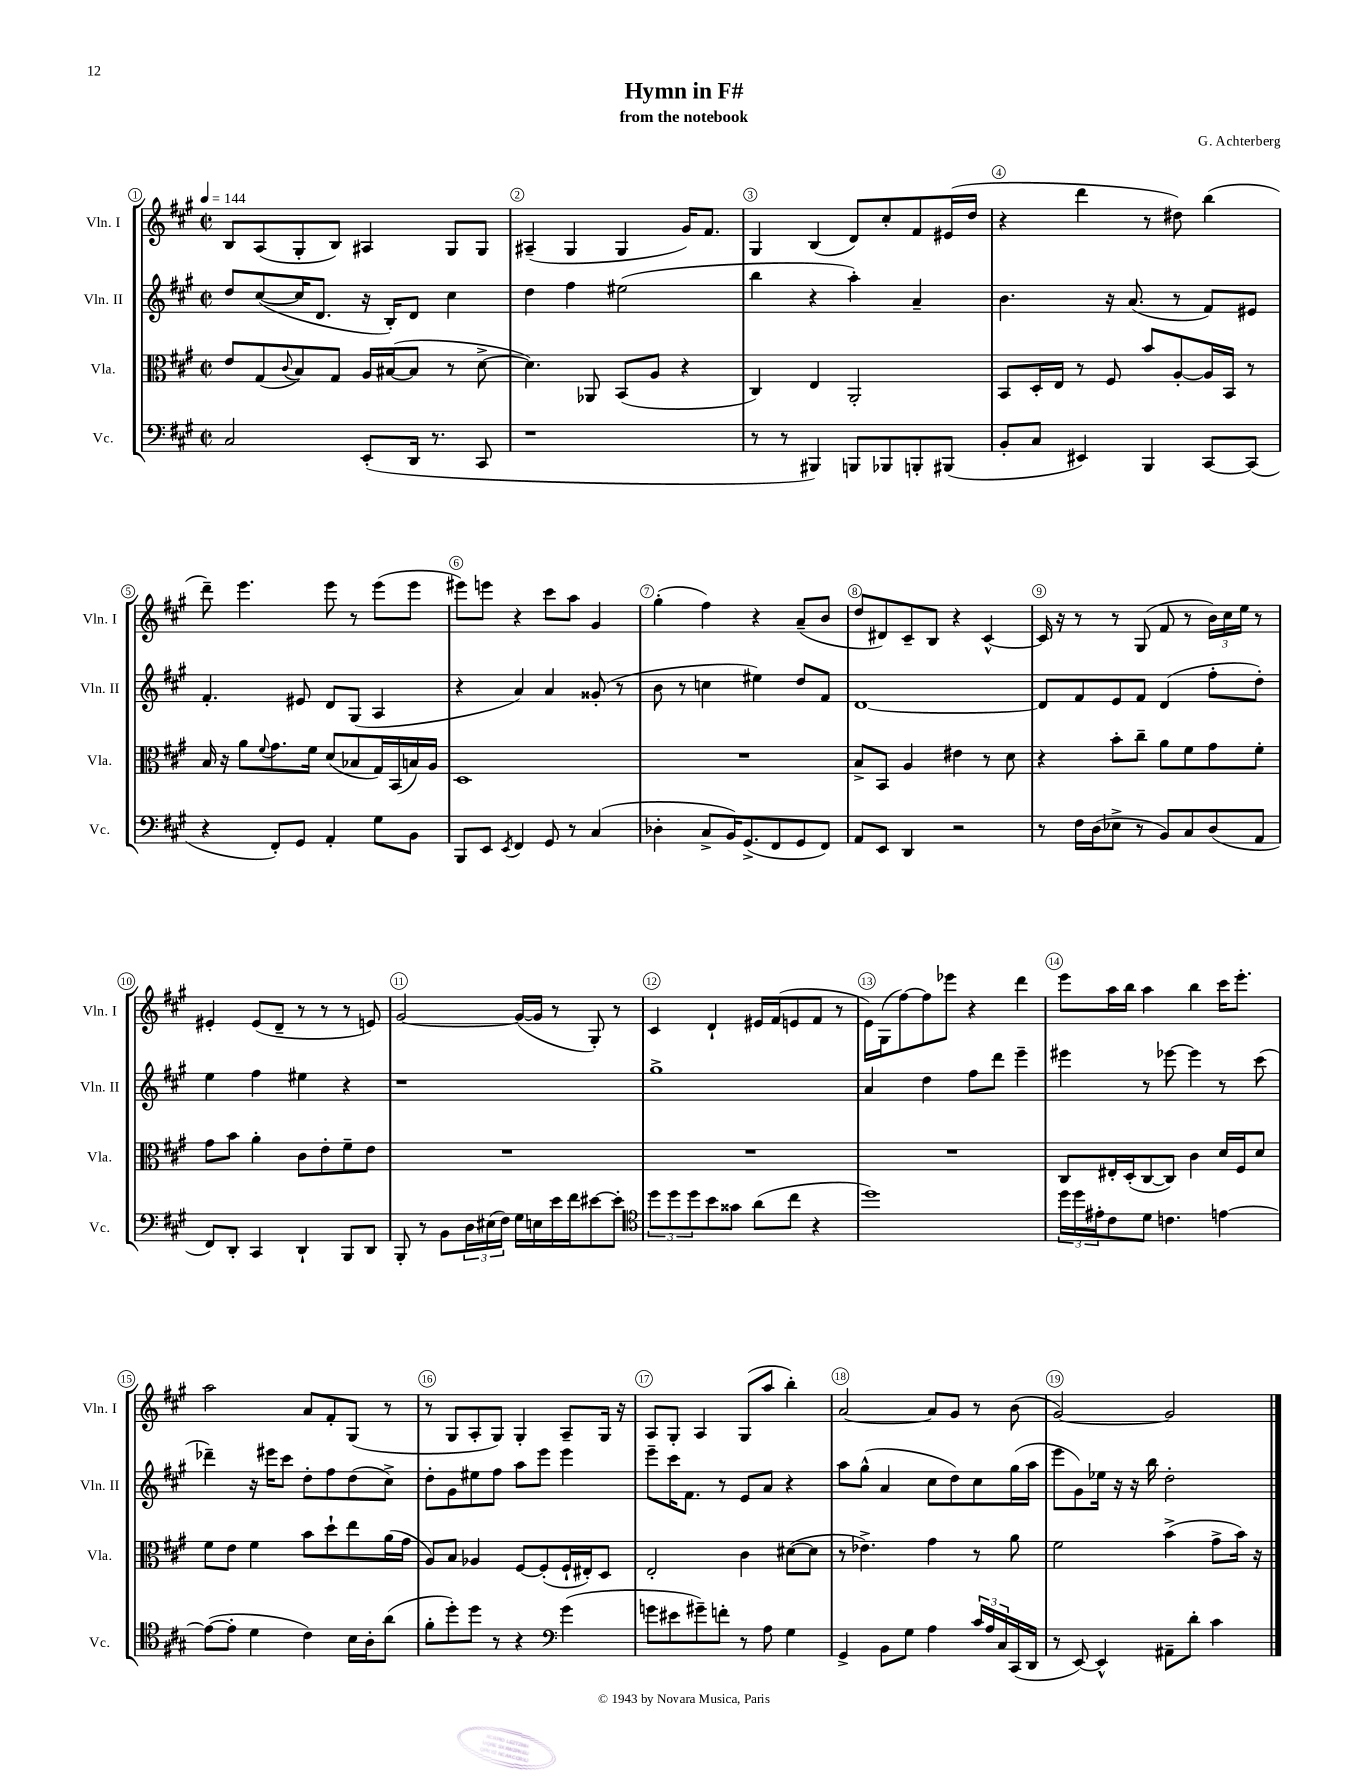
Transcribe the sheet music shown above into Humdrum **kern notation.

**kern	**kern	**kern	**kern
*part4	*part3	*part2	*part1
*staff4	*staff3	*staff2	*staff1
*I"Vc.	*I"Vla.	*I"Vln. II	*I"Vln. I
*I'Vc.	*I'Vla.	*I'Vln. II	*I'Vln. I
*clefF4	*clefC3	*clefG2	*clefG2
*k[f#c#g#]	*k[f#c#g#]	*k[f#c#g#]	*k[f#c#g#]
*M2/2	*M2/2	*M2/2	*M2/2
*met(c|)	*met(c|)	*met(c|)	*met(c|)
*MM144	*MM144	*MM144	*MM144
=1	=1	=1	=1
2C#/	8e/L	8dd/L	8B/L
.	(8G#/	([8cc#/	(8A/
.	8qqc#/	.	.
.	8B/)	16cc#/K]	8G#'/
.	.	8.d/J	.
.	8G#/J	.	8B/J)
(8EE'/L	16A/LL	16r	4A#X/
.	([16B#X/J	16B'/KL)	.
16DD/Jk	8B#/J]	8d/J	.
8.r	.	.	.
.	8r	4cc#\	8G#/L
8CC#/	[8d^\	.	8G#/J
=2	=2	=2	=2
1r	4.d\])	4dd\	(4A#X~/
.	.	4ff#\	4G#/
.	8AA-X/	.	.
.	(8BB/L	(2ee#X\	4G#/
.	8A/J	.	.
.	4r	.	16g#/KL)
.	.	.	8.f#/J
=3	=3	=3	=3
8r	4C#/)	4bb\	4G#/
8r	.	.	.
4BBB#X/)	4E/	4r	(4B/
8BBBn/L	2AA'/	4aa'\)	8d/L)
8BBB-X/	.	.	8cc#'/
8BBBn'/	.	4a~/	8f#/
(8BBB#X/J	.	.	(16e#X/L
.	.	.	16dd/JJ
=4	=4	=4	=4
8BB'/L	8BB/L	4.b\	4r
8C#/J	16D'/L	.	.
.	16E/JJ	.	.
4EE#X/)	8r	.	4ddd\
.	8F#/	16r	.
.	.	(8.a/	.
4BBB/	8b/L	.	8r
.	[8A'/	8r	8dd#X\)
[8CC#/L	16A/L]	8f#/L)	(4bb\
.	16BB/JJ	.	.
(8CC#/J]	8r	8e#X/J	.
!!LO:LB:g=z
=5	=5	=5	=5
4r	16B/	4.f#'/	8ddd~\)
.	16r	.	.
.	8a\L	.	4.eee\
.	8qqf#/	.	.
8FF#'/L)	8.g#\	.	.
8GG#/J	.	8e#X/	.
.	16f#\Jk	.	.
4AA'/	(8d/L	8d/L	8eee\
.	8B-X/	(8G#/J	8r
8G#\L	16G#/L)	4A/	(8eee\L
.	(16BB/	.	.
8BB\J	16Bn/)	.	8eee\J
.	16A/JJ	.	.
=6	=6	=6	=6
8BBB/L	1D	4r	8eee#X\L)
8EE/J	.	.	8eeen\J
8qEE/	.	.	.
4FF#/	.	4a/)	4r
8GG#/	.	4a/	8ccc#\L
8r	.	.	8aa\J
(4C#/	.	(8g##X'/	4g#/
.	.	8r	.
=7	=7	=7	=7
4D-X'\	1r	8b\	(4gg#'\
.	.	8r	.
8C#^/L	.	4ccn\	4ff#\)
16BB/K)	.	.	.
(8.GG#^/	.	.	.
.	.	4ee#X\)	4r
8FF#/	.	.	.
8GG#/	.	8dd/L	(8a~/L
8FF#/J)	.	8f#/J	8b/J
=8	=8	=8	=8
8AA/L	8B^/L	[1d	8dd/L
8EE/J	8BB/J	.	8d#X/)
4DD/	4A/	.	8c#~/
.	.	.	8B/J
2r	4e#X\	.	4r
.	8r	.	[4c#^^/
.	8d\	.	.
=9	=9	=9	=9
8r	4r	8d/L]	16c#/]
.	.	.	16r
16F#\LL	.	8f#/	8r
(16D\J	.	.	.
8E-X^\J	8b'\L	8e/	8r
8r	8cc#~\J	8f#/J	(8G#/
8BB/L)	8a\L	(4d/	8f#/
8C#/	8f#\	.	8r
(8D/	8g#\	8ff#'\L	24b\LL)
.	.	.	24cc#\
.	.	.	24ee\JJ
8AA/J	8f#'\J	8dd'\J)	8r
!!LO:LB:g=z
=10	=10	=10	=10
8FF#/L)	8g#\L	4ee\	4e#X'/
8DD'/J	8b\J	.	.
4CC#/	4a'\	4ff#\	(8e#/L
.	.	.	8d~/J
4DD`/	8c#\L	4ee#X\	8r
.	8e'\	.	8r
8BBB/L	8f#~\	4r	8r
8DD/J	8e\J	.	8en/)
=11	=11	=11	=11
8BBB'/	1r	1r	[2g#/
8r	.	.	.
8BB\L	.	.	.
24D\L	.	.	.
(24E#X\	.	.	.
24F#\JJ)	.	.	.
16G#\LL	.	.	(16g#/LL_
16En\	.	.	16g#/JJ]
16e\	.	.	8r
16f#\J	.	.	.
[8e#X\	.	.	8G#'/)
8e#'\J]	.	.	8r
=12	=12	=12	=12
*clefC4	*	*	*
12dd\L	1r	1gg#^	4c#/
12dd\	.	.	.
12dd\	.	.	.
8b\	.	.	4d`/
8g##X\J	.	.	.
(8a\L	.	.	16e#X/LL
.	.	.	(16f#/J
8cc#\J	.	.	8en/
4r	.	.	8f#/J
.	.	.	8r
=13	=13	=13	=13
1dd)	1r	4a/	16e\LL)
.	.	.	(16G#\J
.	.	.	[8ff#\)
.	.	4dd\	8ff#\]
.	.	.	8eee-X\J
.	.	8ff#\L	4r
.	.	8ddd\J	.
.	.	4eee~\	4ddd\
=14	=14	=14	=14
24dd\LL	8C#/L	4eee#X\	8eee\L
24dd\	.	.	.
24e#X'\J	.	.	.
8c#\	16E#X'/L	.	16aa\L
.	(16D'/J	.	16bb\JJ
8d\J	[8C#/	8r	4aa\
4.cn\	8C#/J])	[8eee-X\	.
.	4c#\	4eee-\]	4bb\
[4en\	16d/LL	8r	16ccc#\KL
.	16F#/J	.	8.eee'\J
.	8d/J	(8ccc#\	.
!!LO:LB:g=z
=15	=15	=15	=15
(8e\L_	8f#\L	4ddd-X~\)	2aa\
8e'\J]	8e\J	.	.
4d\	4f#\	16r	.
.	.	16eee#X\KL	.
.	.	8ccc#\J	.
4c#\)	8b\L	8dd'\L	8a/L
.	8dd`\	8ff#\	8f#'/
16B\LL	8ee\	(8dd\	(8G#/J
16A'\J	.	.	.
(8a\J	(16a\L	8cc#^\J)	8r
.	16g#\JJ	.	.
=16	=16	=16	=16
8f#'\L	8A/L)	8dd'\L	8r
8dd'\)	8B/J	8g#\	8G#/L
8dd\J	4A-X/	8ee#X\	8A'/
8r	.	8ff#\J	8G#/J)
4r	[8F#/L	8aa\L	4G#'/
.	(8F#'/]	8eee\J	.
*clefF4	*	*	*
(4g#\	16F#`/L	4eee\	8A~/L
.	16E#X'/J)	.	.
.	8D/J	.	16G#/Jk
.	.	.	16r
=17	=17	=17	=17
8gn\L	2E'/	8eee~\L	8A/L
8e#X\	.	16ccc#\K	8G#'/J
.	.	8.f#\J	.
8g#X~\)	.	.	4A/
8fn'\J	.	8r	.
8r	4c#\	8e/L	(8G#/L
8A\	.	8a/J	8aa/J
4G#\	([8d#X\L	4r	4bb'\)
.	8d#\J]	.	.
=18	=18	=18	=18
4GG#^/	8r	8aa\L	[2a/
.	4.e-X^\)	(8gg#^^\J	.
8BB\L	.	4a/	.
8G#\J	.	.	.
4A\	4g#\	8cc#\L	8a/L]
.	.	8dd\)	8g#/J
24c#/LL	8r	8cc#\	8r
24A/	.	.	.
24C#/	.	.	.
(16CC#/	8a\	(16gg#\L	(8b\
16DD/JJ	.	16aa\JJ	.
=19	=19	=19	=19
8r	2f#\	8eee\L	[2g#/)
[8EE/)	.	8g#\)	.
4EE^^/]	.	16ee-X\Jk	.
.	.	16r	.
.	.	16r	.
.	.	16bb\	.
8AA#X~\L	(4b^\	2dd'\	2g#/]
8d'\J	.	.	.
4c#\	8g#^\L	.	.
.	16b\Jk)	.	.
.	16r	.	.
==	==	==	==
*-	*-	*-	*-
